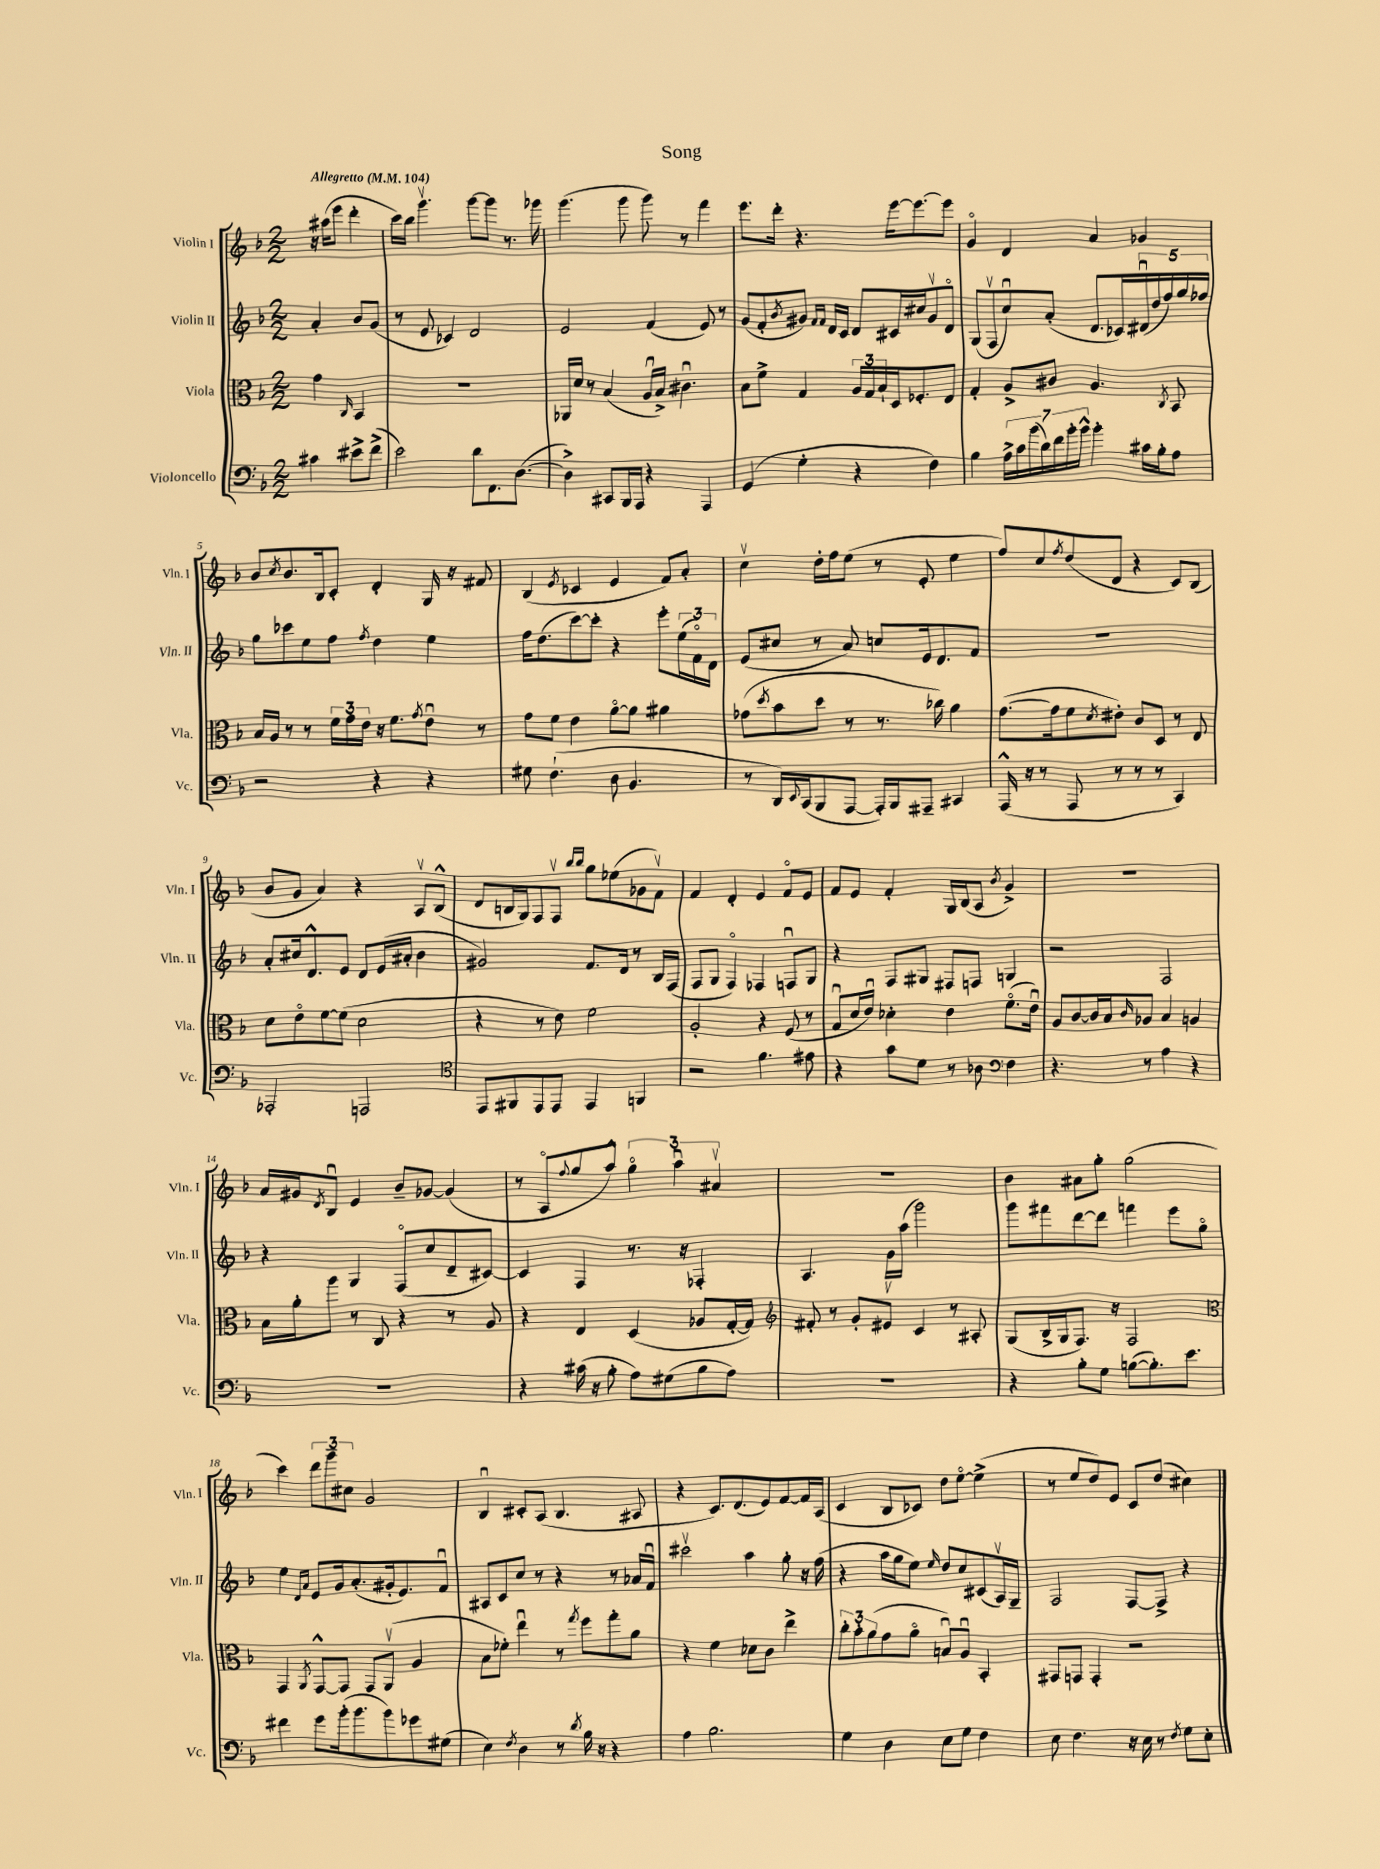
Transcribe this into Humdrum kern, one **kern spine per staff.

**kern	**kern	**kern	**kern
*staff4	*staff3	*staff2	*staff1
*clefF4	*clefC3	*clefG2	*clefG2
*k[b-]	*k[b-]	*k[b-]	*k[b-]
*M2/2	*M2/2	*M2/2	*M2/2
*MM104	*MM104	*MM104	*MM104
4c#\	4g\	4a'/	16r
.	.	.	(16aa#\LK
.	.	.	8eee\J
.	16qqC/	.	.
8e#^\L	4BB-/	8b-/L	4ddd'\
(8f^\J	.	(8g/J	.
=	=	=	=
2e\)	1r	8r	16ccc\LL)
.	.	.	16bb-\JJ
.	.	8e/	4.gggv\
.	.	4c-/)	.
8d\L	.	2d/	[8ggg\L
8.FF\	.	.	8ggg\]J
.	.	.	8.r
([8.D\J	.	.	.
.	.	.	16ggg-\
=	=	=	=
4D^\])	16AA-/LL	2e/	(4.ggg\
.	16d/JJ	.	.
.	8r	.	.
8CC#/L	(4B-/	.	.
16BBB-/L	.	.	8ggg\
16AAA/JJ	.	.	.
4r	16Au/LL	(4f/	8ggg\)
.	16B-^/JJ)	.	.
.	4.c#u\	.	8r
4AAA/	.	8e/)	4fff\
.	.	8r	.
=	=	=	=
(4GG/	8B-\L	(8g/L	8.eee\L
.	8f^\J	8f'/	.
.	.	.	16ddd'\Jk
.	.	8qb-/	.
4G'\	4G/	8g#/J)	4.r
.	.	16qqf/LL	.
.	.	16qqf/JJ	.
.	.	16d/LL	.
.	.	16c/JJ	.
4r	24A/LL	8d/L	.
.	24G/	.	.
.	24B-`/	.	.
.	16D/J	16c#/L	[16eee\LK
.	8.F-'/	16cc#/J	8.eee\_
4F\)	.	8g#v/	.
.	8E/J	8do/J	8eee\]J
=	=	=	=
4B-\	4G'/	(8G/L	4go/
.	.	8Fv/	.
28A^\LL	8A^/L	8ccu/)	4d/
28c\	.	.	.
(28b-\	.	.	.
28d\)	.	.	.
.	8c#/J	(8a'/J	.
28f\	.	.	.
28b-'\	.	.	.
28b-^^\JJ	.	.	.
4b-'\	4.A/	8.d/L	4a/
.	.	16c-/L)	.
16c#\LL	.	(20d#u/	4g-/
.	.	20dd/	.
16B-'\J	.	.	.
.	.	20ff/)	.
.	8qC/	.	.
8A\J	8BB-/	.	.
.	.	20gg/	.
.	.	20ff-/JJ	.
=	=	=	=
2r	16B-/LL	8gg\L	8b-/L
.	16A/JJ	.	.
.	.	.	8qcc/
.	8r	8ccc-\	8.b-/
.	8r	8ee\	.
.	.	.	16B-/k
.	24f\LL	8ff\J	8c'/J
.	24g\	.	.
.	24e\JJ	.	.
.	.	8qff/	.
4r	16r	4dd\	4d'/
.	8.f\L	.	.
.	8qg/	.	.
4r	8eu\J	4ee\	16G/
.	.	.	16r
.	8r	.	8f#/
=	=	=	=
8G#\	8g\L	16ff\LK	(4B-/
.	.	(8.dd\	.
(4.F`\	8f\J	.	.
.	.	.	8qe/
.	4e\	[8ccc\)	4c-/
.	.	8ccc'\]J	.
8D\	[8ao\L	4r	4e/
4.BB-/	8a\]J	.	.
.	4a#\	8eee'\L	8f/L)
.	.	(24ee\L	8a'/J
.	.	24fo\)	.
.	.	24d\JJ	.
=	=	=	=
8r	(8g-\L	(8e/L	4ccv\
.	8qdd/	.	.
16DD/LL)	8b-\	8cc#/J	.
8qqEE/	.	.	.
(16CC/J	.	.	.
8BBB-/	8dd\J	8r	16dd'\LL
.	.	.	16ff\J
[8AAA/J	8r	8a/)	(8ee\J
16AAA'/]LL)	8.r	8cc/L	8r
16BBB-/J	.	.	.
8AAA#~/J	.	16e/k	8e'/
.	16cc-\)	8.d/	.
4CC#/	4a\	.	4ee\
.	.	8f/J	.
=	=	=	=
(16AAA^^/	([8.g\L	1r	8ff/L)
16r	.	.	.
8r	.	.	8cc/
.	16g\]k	.	.
.	.	.	8qff/
8AAA/	8f\	.	(8dd/
.	8qd/	.	.
8r	8e#'\J)	.	8d/J
8r	8c/L	.	4r
8r	8D/J	.	.
4CC/)	8r	.	8c/L)
.	8E/	.	(8B-/J
=	=	=	=
2AAA-'/	8d\L	8a'/L	8b-/L
.	8eo\	16cc#/k	8g/J
.	.	8.d^^/	.
.	[8f\	.	4a/)
.	(8f\]J	8e/J	.
2AAA/	2d\	8d/L	4r
.	.	(16e/L	.
.	.	16a#'/JJ	.
.	.	4b-\	8Av/L
.	.	.	(8B-^^/J
=	=	=	=
*clefC4	*	*	*
8EE/L	4r	2g#/)	8d/L
8FF#/	.	.	16B/L
.	.	.	16G/J)
8EE/	8r	.	8F/
8EE/J	8e\)	.	8Fv/J
.	.	.	16qqbb-/LL
.	.	.	16qqbb-/JJ
4EE/	2f\	8.f/L	8gg\L
.	.	.	(8ee-\
.	.	16d/Jk	.
4FF/	.	8r	8g-\
.	.	16B-/LL	8fv\J)
.	.	(16F/JJ	.
=	=	=	=
2r	2A'/	8F/L	4f/
.	.	8G/J	.
.	.	4Fo/)	4d'/
4.f\	4r	4F-/	4e/
.	(8F/	8Fu/L	8fo/L
8e#\	8r	8G/J	8e/J
=	=	=	=
4r	8Gu/L	4r	8f/L
.	16d/L	.	8e/J
.	16eu/JJ)	.	.
8g\L	4d-'\	8F/L	4f'/
8d\J	.	8G#/J	.
8r	4e\	8F#/L	16G/LL
.	.	.	(16B-/J
8A-\	.	8F/J	8A/J
*clefF4	*	*	*
.	.	.	8qb-/
4F\	(8.fo\L	4G/	4g^/)
.	16eu\Jk)	.	.
=	=	=	=
4.r	8A/L	2r	1r
.	[8c/	.	.
.	16c/]L	.	.
.	16B-/J	.	.
.	16qqc/	.	.
8r	8A-/J	.	.
4A\	4B-/	2F/	.
4r	4A/	.	.
=	=	=	=
1r	16B-\LL	4r	16a/LL
.	16a'\J	.	16g#/J
.	.	.	8qd/
.	8aa\J	.	8B-u/J
.	8r	4G/	4e/
.	8C/	.	.
.	4r	(8Fo/L	8b-~/L
.	.	8cc/	[8g-/J
.	8r	8d~/	(4g-/]
.	8A/	[8c#/J)	.
=	=	=	=
4r	4r	4c#/]	8r
.	.	.	8Ao/L
.	.	.	8qqff/
(16c#\	4E/	4F/	8gg/
16r	.	.	.
8B-'\	.	.	8aa^^/J)
8A\L)	(4D/	8.r	6ggo\
(8G#\	.	.	.
.	.	.	6aau\
.	.	16r	.
8B-\	8A-/L	4F-'/	.
.	.	.	6a#v/
8A\J)	[16G'/L	.	.
.	16G/]JJ)	.	.
=	=	=	=
*	*clefG2	*	*
1r	8f#'/	4.A/	1r
.	8r	.	.
.	8g'/L	.	.
.	8e#v/J	16g\LL	.
.	.	(16aa\JJ	.
.	4c/	2ggg\)	.
.	8r	.	.
.	8A#'/	.	.
=	=	=	=
4r	(8G/L	8ggg\L	4b-\
.	16B-^/L	8fff#\	.
.	16G/J	.	.
8B-'\L	8.F/J)	[8ddd\	8a#\L
8G\J	.	8ddd\]J	8gg'\J
.	16r	.	.
([8B\L	2F/	4fff\	(2gg\
8.B'\])	.	.	.
.	.	8eee\L	.
8.e\J	.	.	.
.	.	8ggo\J	.
=	=	=	=
*	*clefC3	*	*
4f#\	4GG/	4ee\	4ccc\)
.	.	16qqd/LL	.
.	8qAA/	16qqa/JJ	.
8g\L	[8GG^^/L	8e/L	12ddd\L
.	.	.	12ggg~\
(16b-'\k	8GG/]J	16g/k	.
.	.	.	12cc#\J
8.b-\	.	(8.a'/	.
.	8GG/L	.	2g/
8b-\)	(8AAv/J	16g#'/k	.
.	.	8.e/)	.
8g-\	4A/	.	.
(8G#\J	.	8fu/J	.
=	=	=	=
4E\)	8B-\L	8A#/L	4B-u/
.	8f-'\J)	8c/	.
8qF/	.	.	.
4D\	4eeu\	8cc/J	8c#'/L
.	.	8r	(8A/J
8r	8r	4r	4.B-/
8qd/	8qgg/	.	.
16B-\	8ff\L	.	.
16r	.	.	.
4r	8gg'\	8r	.
.	8a\J	16a-/LL	8A#/
.	.	16fu/JJ	.
=	=	=	=
4A\	4r	2ccc#v\	4r
2.B-\	4f\	.	8.c/L)
.	.	.	(8.d/
.	8d-\L	4aa\	.
.	8c\J	.	8e/)
.	4ee^\	8gg'\	[8f/
.	.	16r	16f/]L
.	.	(16ff\	(16A/JJ
=	=	=	=
4G\	12cc'\L	4r	4c/
.	12b-'\	.	.
.	(12a\	.	.
4D\	8g\	16aa\LL	8B-/L
.	.	16gg\J	.
.	8ao\J	8ee\J)	8c-/J)
.	.	16qqee/	.
8E\L	8Bu/L)	8dd/L	8dd\L
8G\J	8Au/J	8cc/	[8eeo\J
4F\	4BB-'/	(8c#/	(4ee^\]
.	.	16Av/L)	.
.	.	16G~/JJ	.
=	=	=	=
8E\	8GG#/L	2F/	8r
4.F\	8GG/J	.	8ee/L
.	4GG'/	.	8dd/)
.	.	.	8e/J
16r	2r	[8F/L	8c/L
16E\	.	.	.
8r	.	8F^/]J	(8dd/J
8qF/	.	.	.
8G\L	.	4r	4cc#\)
8E'\J	.	.	.
==	==	==	==
*-	*-	*-	*-
